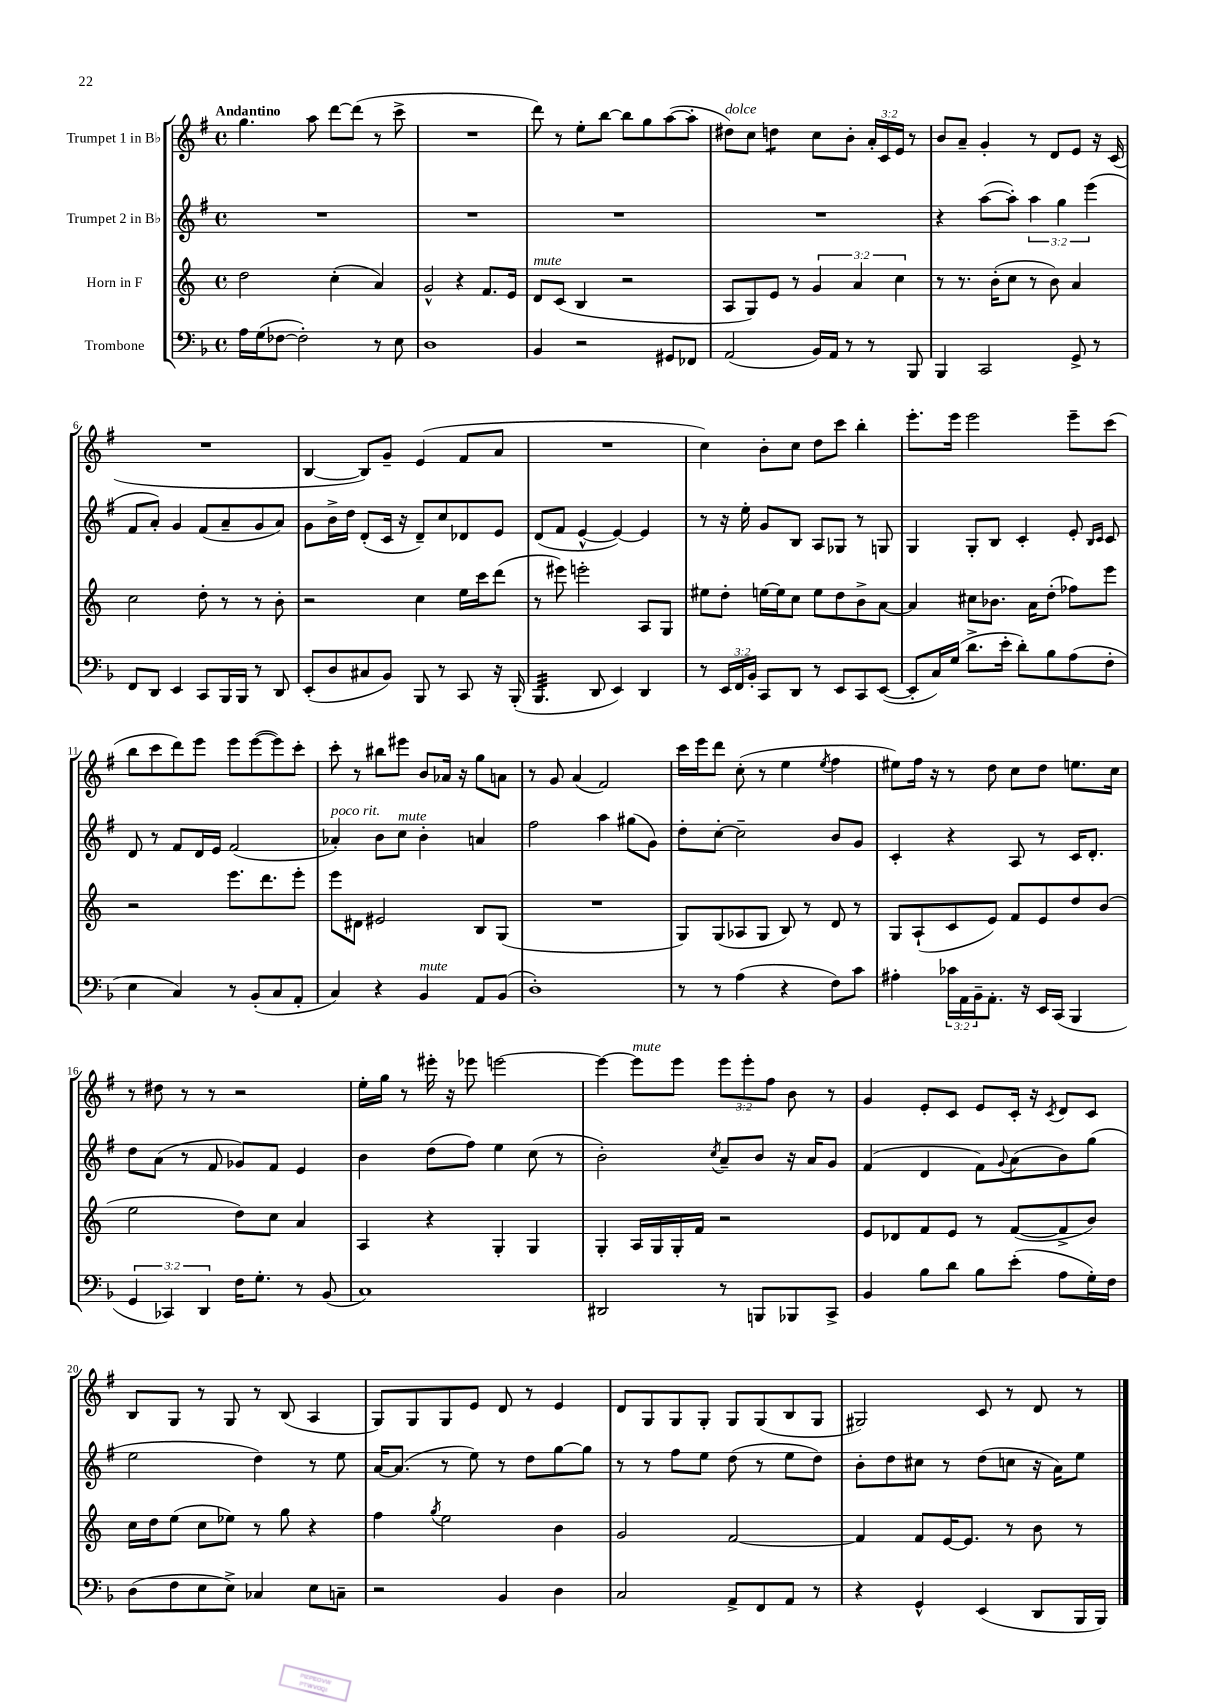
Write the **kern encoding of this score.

**kern	**kern	**kern	**kern
*staff4	*staff3	*staff2	*staff1
*clefF4	*clefG2	*clefG2	*clefG2
*k[b-]	*k[]	*k[f#]	*k[f#]
*M4/4	*M4/4	*M4/4	*M4/4
*met(c)	*met(c)	*met(c)	*met(c)
16A	2dd	1r	4.gg
(16G	.	.	.
[8F-	.	.	.
2F-'])	.	.	.
.	.	.	8aa
.	(4cc'	.	[8ddd
.	.	.	(8ddd]
8r	4a)	.	8r
8E	.	.	8ccc^
=	=	=	=
1D	2g^^	1r	1r
.	4r	.	.
.	8.f	.	.
.	16e	.	.
=	=	=	=
4BB-	8d	1r	8ddd)
.	(8c	.	8r
2r	4B	.	8ee'
.	.	.	[8bb
.	2r	.	8bb]
.	.	.	8gg
8GG#	.	.	([8aa
8FF-	.	.	8aa']
=	=	=	=
(2AA	8A	1r	8dd#)
.	8G)	.	8cc
.	8e	.	4dd
.	8r	.	.
16BB-)	6g	.	8cc
16AA	.	.	.
8r	.	.	8b'
.	6a	.	.
8r	.	.	24a'
.	.	.	24c
.	6cc	.	24e
8BBB-	.	.	8r
=	=	=	=
4BBB-	8r	4r	8b
.	8.r	.	8a~
2CC	.	([8aa	4g'
.	(16b'	.	.
.	8cc	8aa'])	.
.	8r	6aa	8r
.	8b)	.	8d
.	.	6gg	.
8GG^	4a	.	8e
.	.	(6eee	.
8r	.	.	16r
.	.	.	(16c
=	=	=	=
8FF	2cc	8f#	1r
8DD	.	8a')	.
4EE	.	4g	.
8CC	8dd'	(8f#	.
16BBB-	8r	8a~	.
16BBB-	.	.	.
8r	8r	8g	.
8DD	8b'	8a)	.
=	=	=	=
(8EE'	2r	8g	[4B
8D	.	16b^	.
.	.	16dd	.
8C#	.	(8d'	8B])
8BB-)	.	16c	8g~
.	.	16r	.
8BBB-	4cc	8d~)	(4e
8r	.	8cc	.
8CC	16ee	8d-	8f#
.	16ccc	.	.
16r	(8ddd	8e	8a
(16BBB-'	.	.	.
=	=	=	=
4.BBB-	8r	(8d	1r
.	8eee#)	8f#	.
.	2eee'	[4e^^	.
8DD	.	.	.
4EE)	.	4e_)	.
4DD	8A	4e]	.
.	8G	.	.
=	=	=	=
8r	8ee#	8r	4cc)
24EE	8dd'	16r	.
24FF	.	.	.
.	.	16ee'	.
24BB-'	.	.	.
8CC	[16ee	8g	8b'
.	16ee]	.	.
8DD	8cc	8B	8cc
8r	8ee	8A	8dd
8EE	8dd	8G-	8ccc
8CC	8b^	8r	4bb'
([8EE	[8a	8G	.
=	=	=	=
8EE']	4a]	4G	8.eee'
16C)	.	.	.
(16G	.	.	16eee
8.d^	8cc#	8G'	2eee
.	8.b-	8B	.
16e'	.	.	.
8d')	.	4c'	.
.	16a	.	.
8B-	(8dd'	.	.
(8A	8ff-)	8e'	8eee~
.	.	16qqB	.
.	.	16qqc	.
8F'	8eee	8c	(8ccc
=	=	=	=
4E	2r	8d	8bb
.	.	8r	8ccc
4C)	.	8f#	8ddd)
.	.	16d	8eee
.	.	16e	.
8r	8.eee	(2f#	8eee
(8BB-'	.	.	([8eee
.	8.ddd	.	.
8C	.	.	8eee])
8AA'	8eee'	.	8ccc'
=	=	=	=
4C)	8eee	4a-')	8ccc'
.	8d#	.	8r
4r	2e#	8b	8bb#
.	.	8cc	8eee#
4BB-	.	4b'	8b
.	.	.	16a-
.	.	.	16r
8AA	8B	4a	8gg
(8BB-	(8G	.	8a
=	=	=	=
1D')	1r	2ff#	8r
.	.	.	8g
.	.	.	(4a
.	.	4aa	2f#)
.	.	(8gg#	.
.	.	8g)	.
=	=	=	=
8r	8G)	8dd'	16ccc
.	.	.	16eee
8r	(8G	[8cc'	8ddd
(4A	8A-	2cc~]	(8cc'
.	8G	.	8r
4r	8B)	.	4ee
.	8r	.	.
.	.	.	8qee
8F)	8d	8b	4ff#
8c	8r	8g	.
=	=	=	=
4A#'	8G	4c'	8ee#)
.	(8A`	.	16ff#
.	.	.	16r
24c-	8c	4r	8r
24AA	.	.	.
24BB-~	.	.	.
8.AA'	8e)	.	8dd
.	8f	8A	8cc
16r	.	.	.
16EE	8e	8r	8dd
(16CC	.	.	.
4BBB-	8dd	16c	8.ee
.	.	8.d'	.
.	(8b	.	.
.	.	.	16cc
=	=	=	=
6GG	2ee	8dd	8r
.	.	(8a	8dd#
6CC-)	.	.	.
.	.	8r	8r
6DD	.	.	.
.	.	8f#	8r
16F	8dd)	8g-)	2r
8.G'	.	.	.
.	8cc	8f#	.
8r	4a	4e	.
(8BB-	.	.	.
=	=	=	=
1C)	4A	4b	16ee'
.	.	.	16gg
.	.	.	8r
.	4r	(8dd	16eee#'
.	.	.	16r
.	.	8ff#)	8eee-
.	4G'	4ee	[2eee
.	4G	(8cc	.
.	.	8r	.
=	=	=	=
2DD#	4G'	2b')	4eee_
.	16A	.	8eee]
.	16G	.	.
.	16G'	.	8eee
.	16f	.	.
.	.	8qcc	.
8r	2r	8a~	12eee
.	.	.	12eee'
8BBB	.	8b	.
.	.	.	12ff#
8BBB-	.	16r	8b
.	.	16a	.
8CC^	.	8g	8r
=	=	=	=
4BB-	8e	(4f#	4g
.	8d-	.	.
8B-	8f	4d	8e'
8d	8e	.	8c
8B-	8r	8f#)	8e
.	.	8qqg	.
(8e'	([8f	(8a	16c'
.	.	.	16r
.	.	.	8qc
8A	8f^]	8b)	8d
16G')	8b)	(8gg	8c
16F	.	.	.
=	=	=	=
(8D	16cc	2ee	8B
.	16dd	.	.
8F	(8ee	.	8G
8E	8cc	.	8r
8E^)	8ee-)	.	8G
4C-	8r	4dd)	8r
.	8gg	.	(8B
8E	4r	8r	4A
8C~	.	8ee	.
=	=	=	=
2r	4ff	[16a	8G)
.	.	(8.a]	.
.	.	.	8G
.	8qgg	.	.
.	2ee	8r	8G
.	.	8ee)	8e
4BB-	.	8r	8d
.	.	8dd	8r
4D	4b	[8gg	4e
.	.	8gg]	.
=	=	=	=
2C	2g	8r	8d
.	.	8r	8G
.	.	8ff#	8G
.	.	8ee	8G'
8AA^	[2f	(8dd	8G
8FF	.	8r	(8G
8AA	.	8ee	8B
8r	.	8dd)	8G
=	=	=	=
4r	4f]	8b'	2G#)
.	.	8dd	.
4GG^^	8f	8cc#	.
.	[16e	8r	.
.	8.e]	.	.
(4EE	.	(8dd	8c
.	8r	8cc	8r
8DD	8b	16r	8d
.	.	16a)	.
16BBB-	8r	8ee	8r
16BBB-)	.	.	.
==	==	==	==
*-	*-	*-	*-
